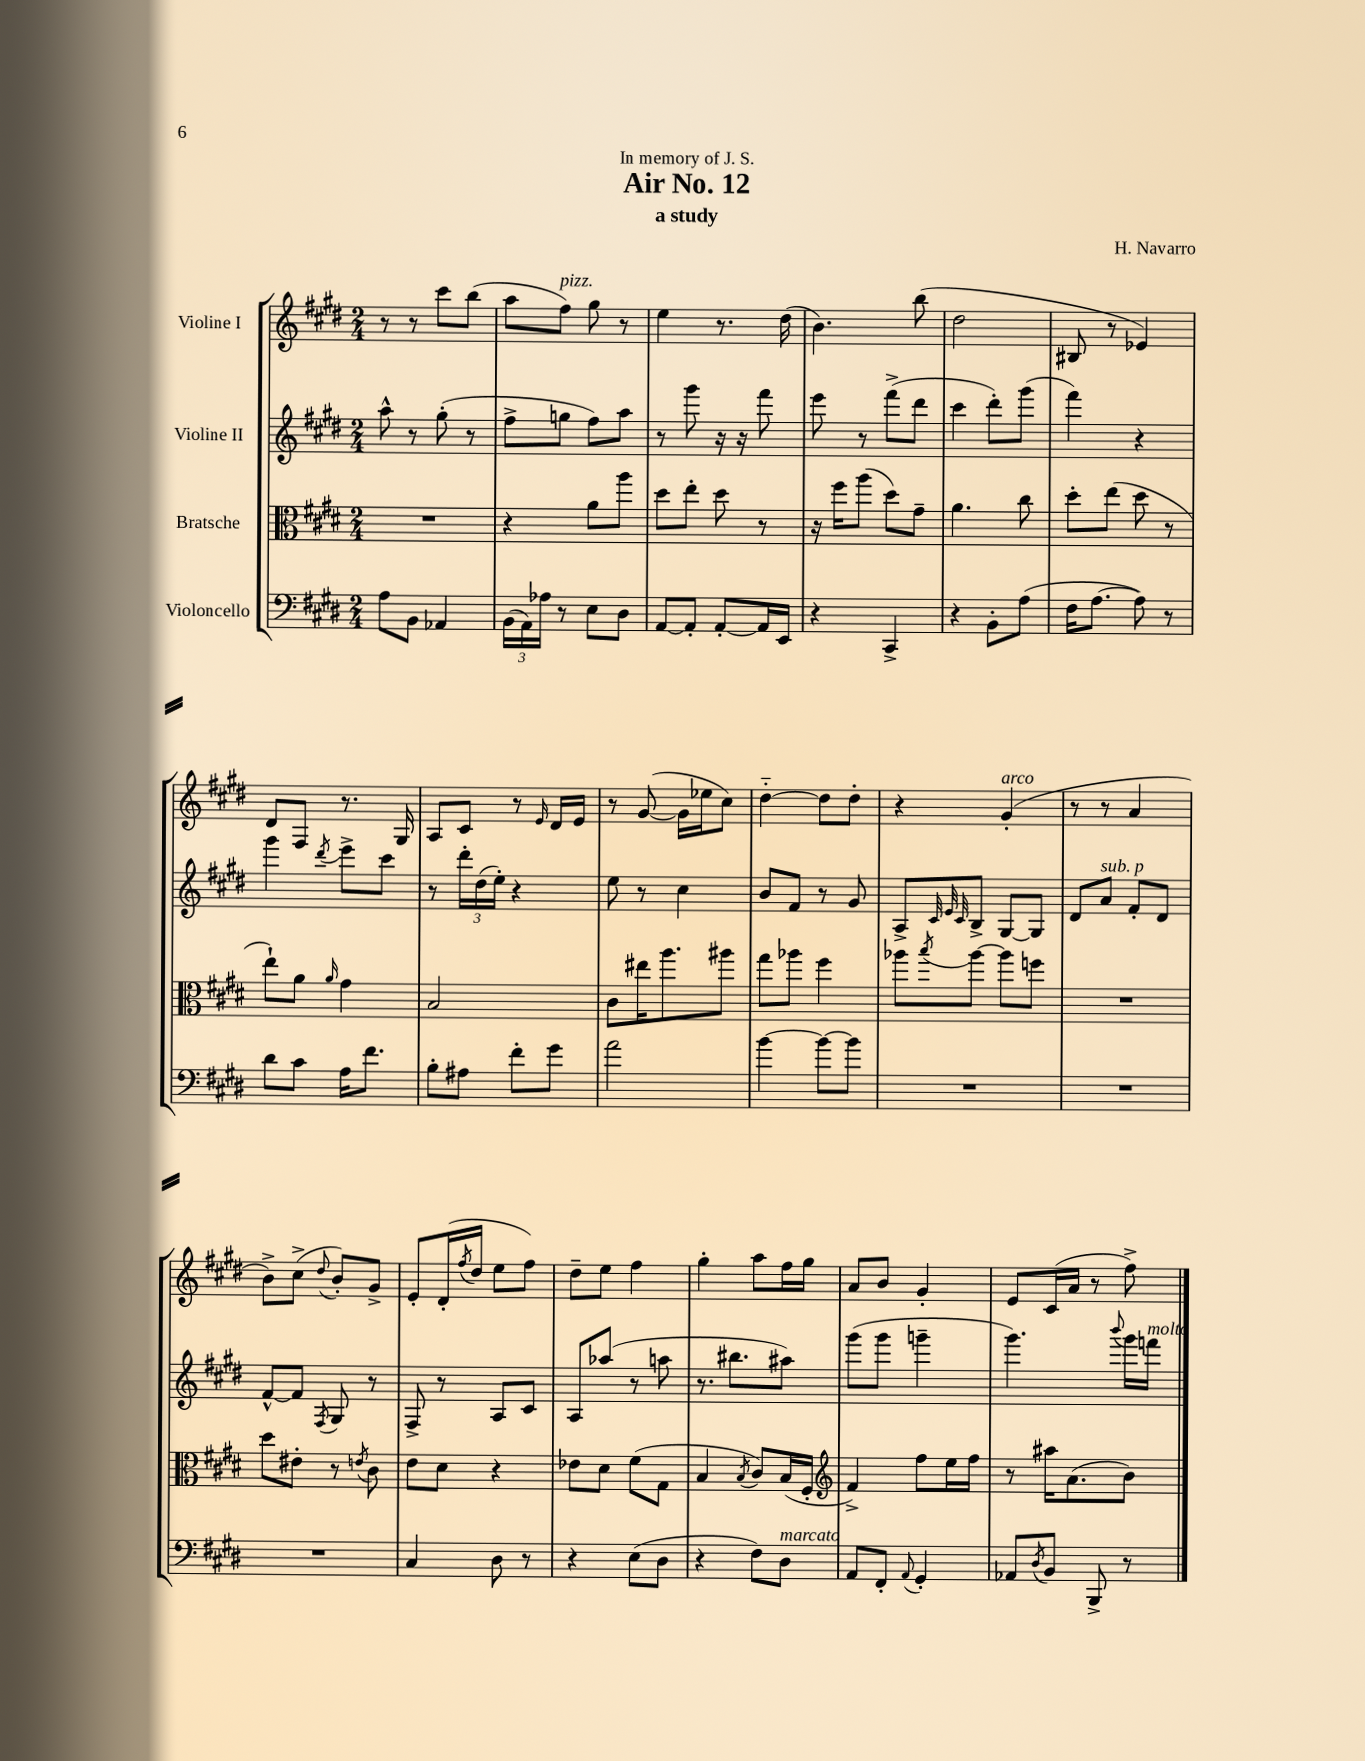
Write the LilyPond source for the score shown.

\header { title = "Air No. 12" composer = "H. Navarro" subtitle = "a study" dedication = "In memory of J. S." }
<<
\new StaffGroup <<
\new Staff = "s0" \with { instrumentName = "Violine I" } {
    \clef treble \key e \major \numericTimeSignature \time 2/4
    r8 r8 cis'''8 b''8( |
    a''8 fis''8^\markup { \italic "pizz." }) gis''8 r8 |
    e''4 r8. dis''16( |
    b'4.) b''8( |
    dis''2 |
    bis8 r8 ees'4) |
    dis'8 fis8 r8. gis16 |
    a8 cis'8 r8 \grace { e'16 } dis'16 e'16 |
    r8 gis'8~( gis'16 ees''16 cis''8) |
    dis''4~-_ dis''8 dis''8-. |
    r4 gis'4-.^\markup { \italic "arco" }( |
    r8 r8 a'4 |
    b'8->) cis''8->( \appoggiatura { dis''8 } b'8-.) gis'8-> |
    e'8-. dis'16-.( \acciaccatura { fis''8 } dis''16 e''8 fis''8) |
    dis''8-- e''8 fis''4 |
    gis''4-. a''8 fis''16 gis''16 |
    a'8 b'8 gis'4-. |
    e'8 cis'16( a'16 r8 fis''8->) \bar "|." |
}
\new Staff = "s1" \with { instrumentName = "Violine II" } {
    \clef treble \key e \major \numericTimeSignature \time 2/4
    a''8-^ r8 gis''8-.( r8 |
    fis''8-> g''8 fis''8) a''8 |
    r8 gis'''8 r16 r16 fis'''8 |
    e'''8 r8 fis'''8->( dis'''8 |
    cis'''4 dis'''8-.) gis'''8( |
    fis'''4) r4 |
    gis'''4 \acciaccatura { dis'''8 } e'''8-> cis'''8 |
    r8 \tuplet 3/2 { dis'''16-. dis''16( e''16-.) } r4 |
    e''8 r8 cis''4 |
    b'8 fis'8 r8 gis'8 |
    a8-> \grace { cis'32 e'32 cis'32 } b8-> gis8~ gis8 |
    dis'8 a'8^\markup { \italic "sub. p" } fis'8-. dis'8 |
    fis'8~-^ fis'8 \acciaccatura { fis8 } gis8 r8 |
    fis8-> r8 a8 cis'8 |
    a8 aes''8( r8 a''8 |
    r8. bis''8. ais''8) |
    gis'''8( gis'''8 g'''4-- |
    gis'''4.) \appoggiatura { b'''8 } gis'''16 f'''16^\markup { \italic "molto" } \bar "|." |
}
\new Staff = "s2" \with { instrumentName = "Bratsche" } {
    \clef alto \key e \major \numericTimeSignature \time 2/4
    R2 |
    r4 a'8 a''8 |
    dis''8 e''8-. dis''8 r8 |
    r16 fis''16 a''8( dis''8) gis'8-- |
    a'4. cis''8 |
    dis''8-. e''8( dis''8 r8 |
    e''8-!) a'8 \grace { a'16 } gis'4 |
    b2 |
    cis'8 eis''16 a''8. ais''8 |
    gis''8 aes''8 fis''4 |
    aes''8 \acciaccatura { b''8 } aes''8~ aes''8 f''8 |
    R2 |
    dis''8 eis'8-. r8 \acciaccatura { e'8 } cis'8 |
    e'8 dis'8 r4 |
    ees'8 dis'8 fis'8( gis8 |
    b4 \acciaccatura { b8 } cis'8) b16( fis16-. |
    \clef treble fis'4->) fis''8 e''16 fis''16 |
    r8 ais''16 a'8.( b'8) \bar "|." |
}
\new Staff = "s3" \with { instrumentName = "Violoncello" } {
    \clef bass \key e \major \numericTimeSignature \time 2/4
    a8 b,8 aes,4 |
    \tuplet 3/2 { b,16( a,16) aes16 } r8 e8 dis8 |
    a,8~ a,8-. a,8~-. a,16 e,16 |
    r4 cis,4-> |
    r4 b,8-. a8( |
    fis16 a8.~ a8) r8 |
    dis'8 cis'8 a16 fis'8. |
    b8-. ais8 fis'8-. gis'8 |
    a'2 |
    b'4~ b'8~ b'8 |
    R2 |
    R2 |
    R2 |
    cis4 dis8 r8 |
    r4 e8( dis8 |
    r4 fis8) dis8^\markup { \italic "marcato" } |
    a,8 fis,8-. \appoggiatura { a,8 } gis,4-. |
    aes,8 \acciaccatura { dis8 } b,8 b,,8-> r8 \bar "|." |
}
>>
>>
\layout { \context { \Score \remove "Bar_number_engraver" } }
